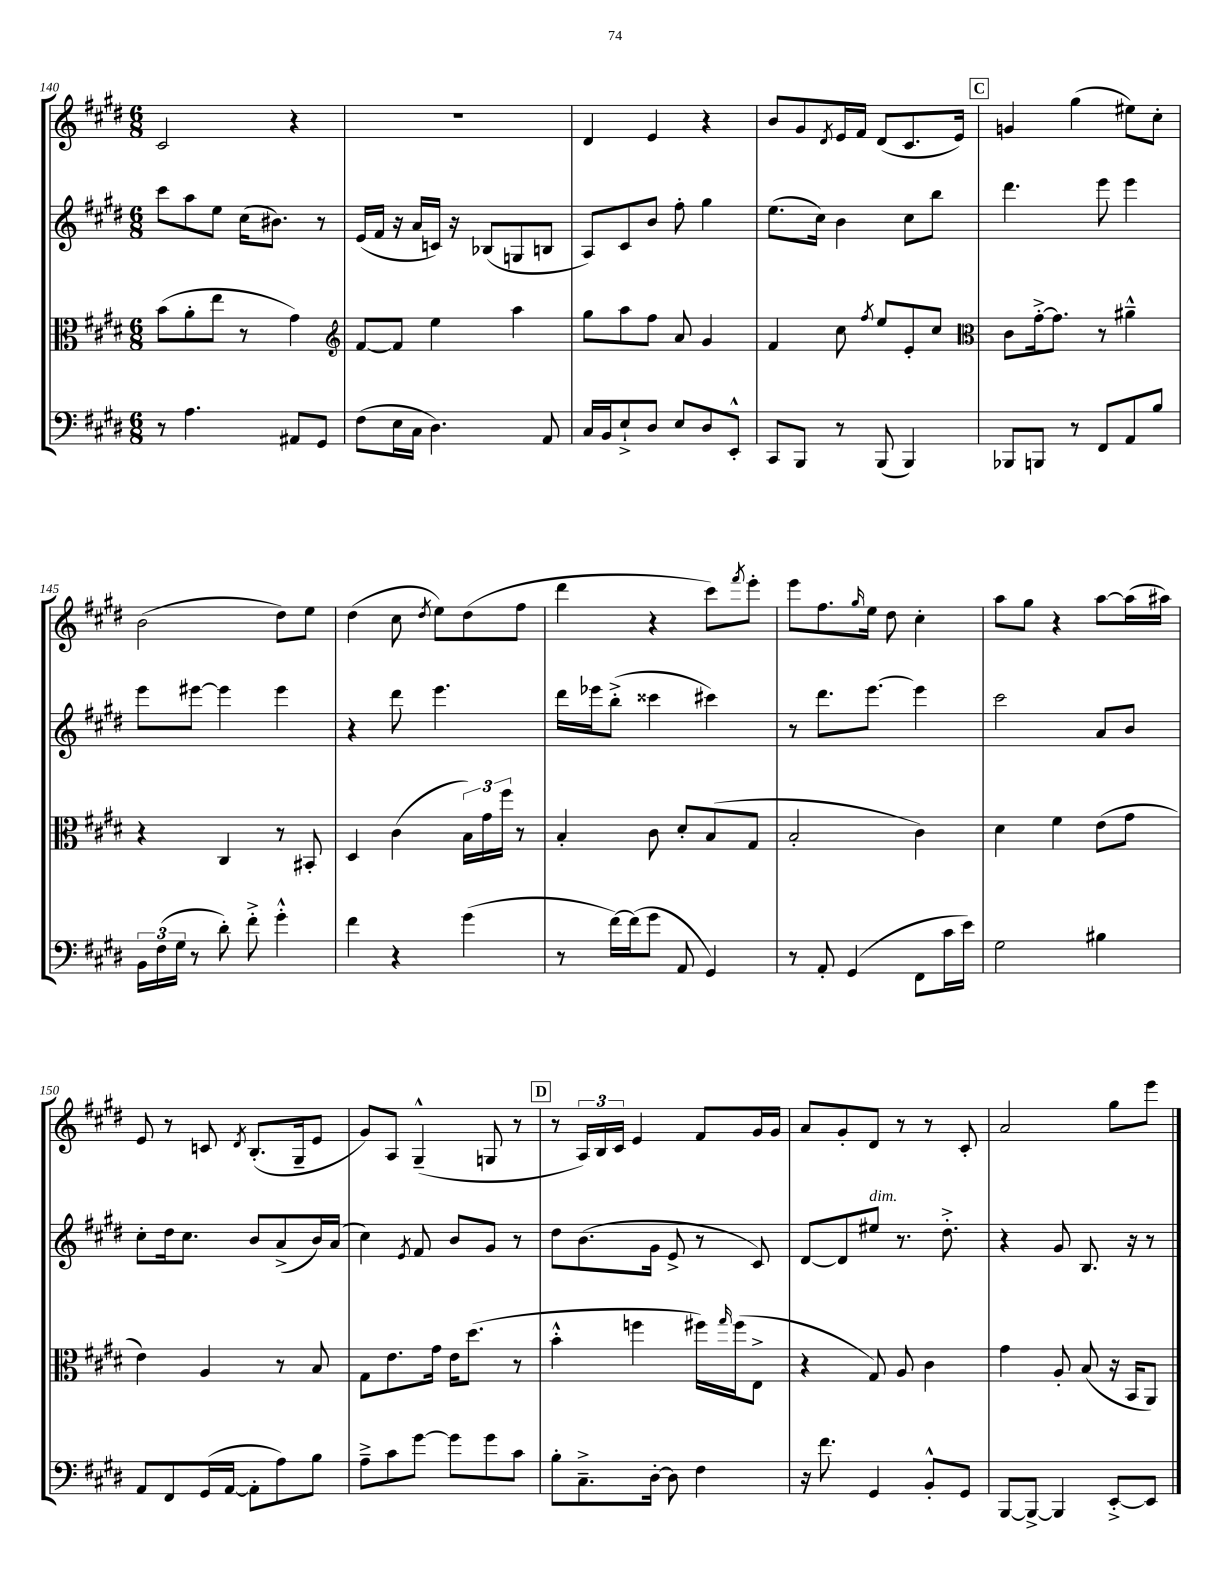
<<
\new StaffGroup <<
\new Staff = "s0" {
    \clef treble \key e \major \numericTimeSignature \time 6/8
    cis'2 r4 |
    R2. |
    dis'4 e'4 r4 |
    b'8 gis'8 \acciaccatura { dis'8 } e'16 fis'16 dis'8( cis'8. e'16) |
    \mark \markup { \box "C" } g'4 gis''4( eis''8) cis''8-. |
    b'2( dis''8) e''8 |
    dis''4( cis''8 \acciaccatura { dis''8 } e''8) dis''8( fis''8 |
    dis'''4 r4 cis'''8) \acciaccatura { fis'''8 } e'''8-. |
    e'''8 fis''8. \grace { gis''16 } e''16 dis''8 cis''4-. |
    a''8 gis''8 r4 a''8~ a''16( ais''16) |
    e'8 r8 c'8 \acciaccatura { dis'8 } b8.-.( gis16-- e'8 |
    gis'8) a8 gis4---^( g8 r8 |
    \mark \markup { \box "D" } r8 \tuplet 3/2 { a16) b16 cis'16 } e'4 fis'8 gis'16 gis'16 |
    a'8 gis'8-. dis'8 r8 r8 cis'8-. |
    a'2 gis''8 e'''8 \bar "|." |
}
\new Staff = "s1" {
    \clef treble \key e \major \numericTimeSignature \time 6/8
    cis'''8 a''8 e''8 cis''16( bis'8.) r8 |
    e'16( fis'16 r16 a'16 c'16) r16 bes8( g8 b8 |
    a8) cis'8 b'8 fis''8-. gis''4 |
    e''8.( cis''16) b'4 cis''8 b''8 |
    \mark \markup { \box "C" } dis'''4. e'''8 e'''4 |
    e'''8 eis'''8~ eis'''4 eis'''4 |
    r4 dis'''8 e'''4. |
    dis'''16 ees'''16 b''8-.->( cisis'''4 cis'''4) |
    r8 dis'''8. e'''8.~ e'''4 |
    cis'''2 a'8 b'8 |
    cis''8-. dis''16 cis''8. b'8 a'8->( b'16) a'16( |
    cis''4) \acciaccatura { e'8 } fis'8 b'8 gis'8 r8 |
    \mark \markup { \box "D" } dis''8 b'8.( gis'16 e'8-> r8 cis'8) |
    dis'8~ dis'8 eis''8^\markup { \italic "dim." } r8. dis''8.-.-> |
    r4 gis'8 b8. r16 r8 \bar "|." |
}
\new Staff = "s2" {
    \clef alto \key e \major \numericTimeSignature \time 6/8
    b'8( a'8-. e''8 r8 gis'4) |
    \clef treble fis'8~ fis'8 e''4 a''4 |
    gis''8 a''8 fis''8 a'8 gis'4 |
    fis'4 cis''8 \acciaccatura { fis''8 } e''8 e'8-. cis''8 |
    \mark \markup { \box "C" } \clef alto cis'8 gis'16~-.-> gis'8. r8 ais'4---^ |
    r4 cis4 r8 bis,8-. |
    dis4 cis'4( \tuplet 3/2 { b16) gis'16 fis''16 } r8 |
    b4-. cis'8 dis'8-. b8( gis8 |
    b2-. cis'4) |
    dis'4 fis'4 e'8( gis'8 |
    e'4) a4 r8 b8 |
    gis8 e'8. gis'16 e'16 dis''8.( r8 |
    \mark \markup { \box "D" } b'4-.-^ f''4 fis''16) \grace { gis''16 } fis''16( e8-> |
    r4 gis8) a8 cis'4 |
    gis'4 a8-. b8( r16 b,16 a,8) \bar "|." |
}
\new Staff = "s3" {
    \clef bass \key e \major \numericTimeSignature \time 6/8
    r8 a4. ais,8 gis,8 |
    fis8( e16 cis16 dis4.) a,8 |
    cis16 b,16 e8-!-> dis8 e8 dis8 e,8-.-^ |
    cis,8 b,,8 r8 b,,8( b,,4) |
    \mark \markup { \box "C" } bes,,8 b,,8 r8 fis,8 a,8 b8 |
    \tuplet 3/2 { b,16 fis16( gis16 } r8 dis'8-.) fis'8-.-> gis'4-.-^ |
    fis'4 r4 gis'4( |
    r8 fis'16~) fis'16( gis'8 a,8 gis,4) |
    r8 a,8-. gis,4( fis,8 cis'16 e'16) |
    gis2 bis4 |
    a,8 fis,8 gis,16( a,16~ a,8-. a8) b8 |
    a8---> cis'8 gis'8~ gis'8 gis'8 cis'8 |
    \mark \markup { \box "D" } b8-. cis8.---> dis16~-. dis8 fis4 |
    r16 fis'8. gis,4 b,8-.-^ gis,8 |
    b,,8~ b,,8~-> b,,4 e,8~-.-> e,8 \bar "|." |
}
>>
>>
\layout { \context { \Score currentBarNumber = #140 } }
